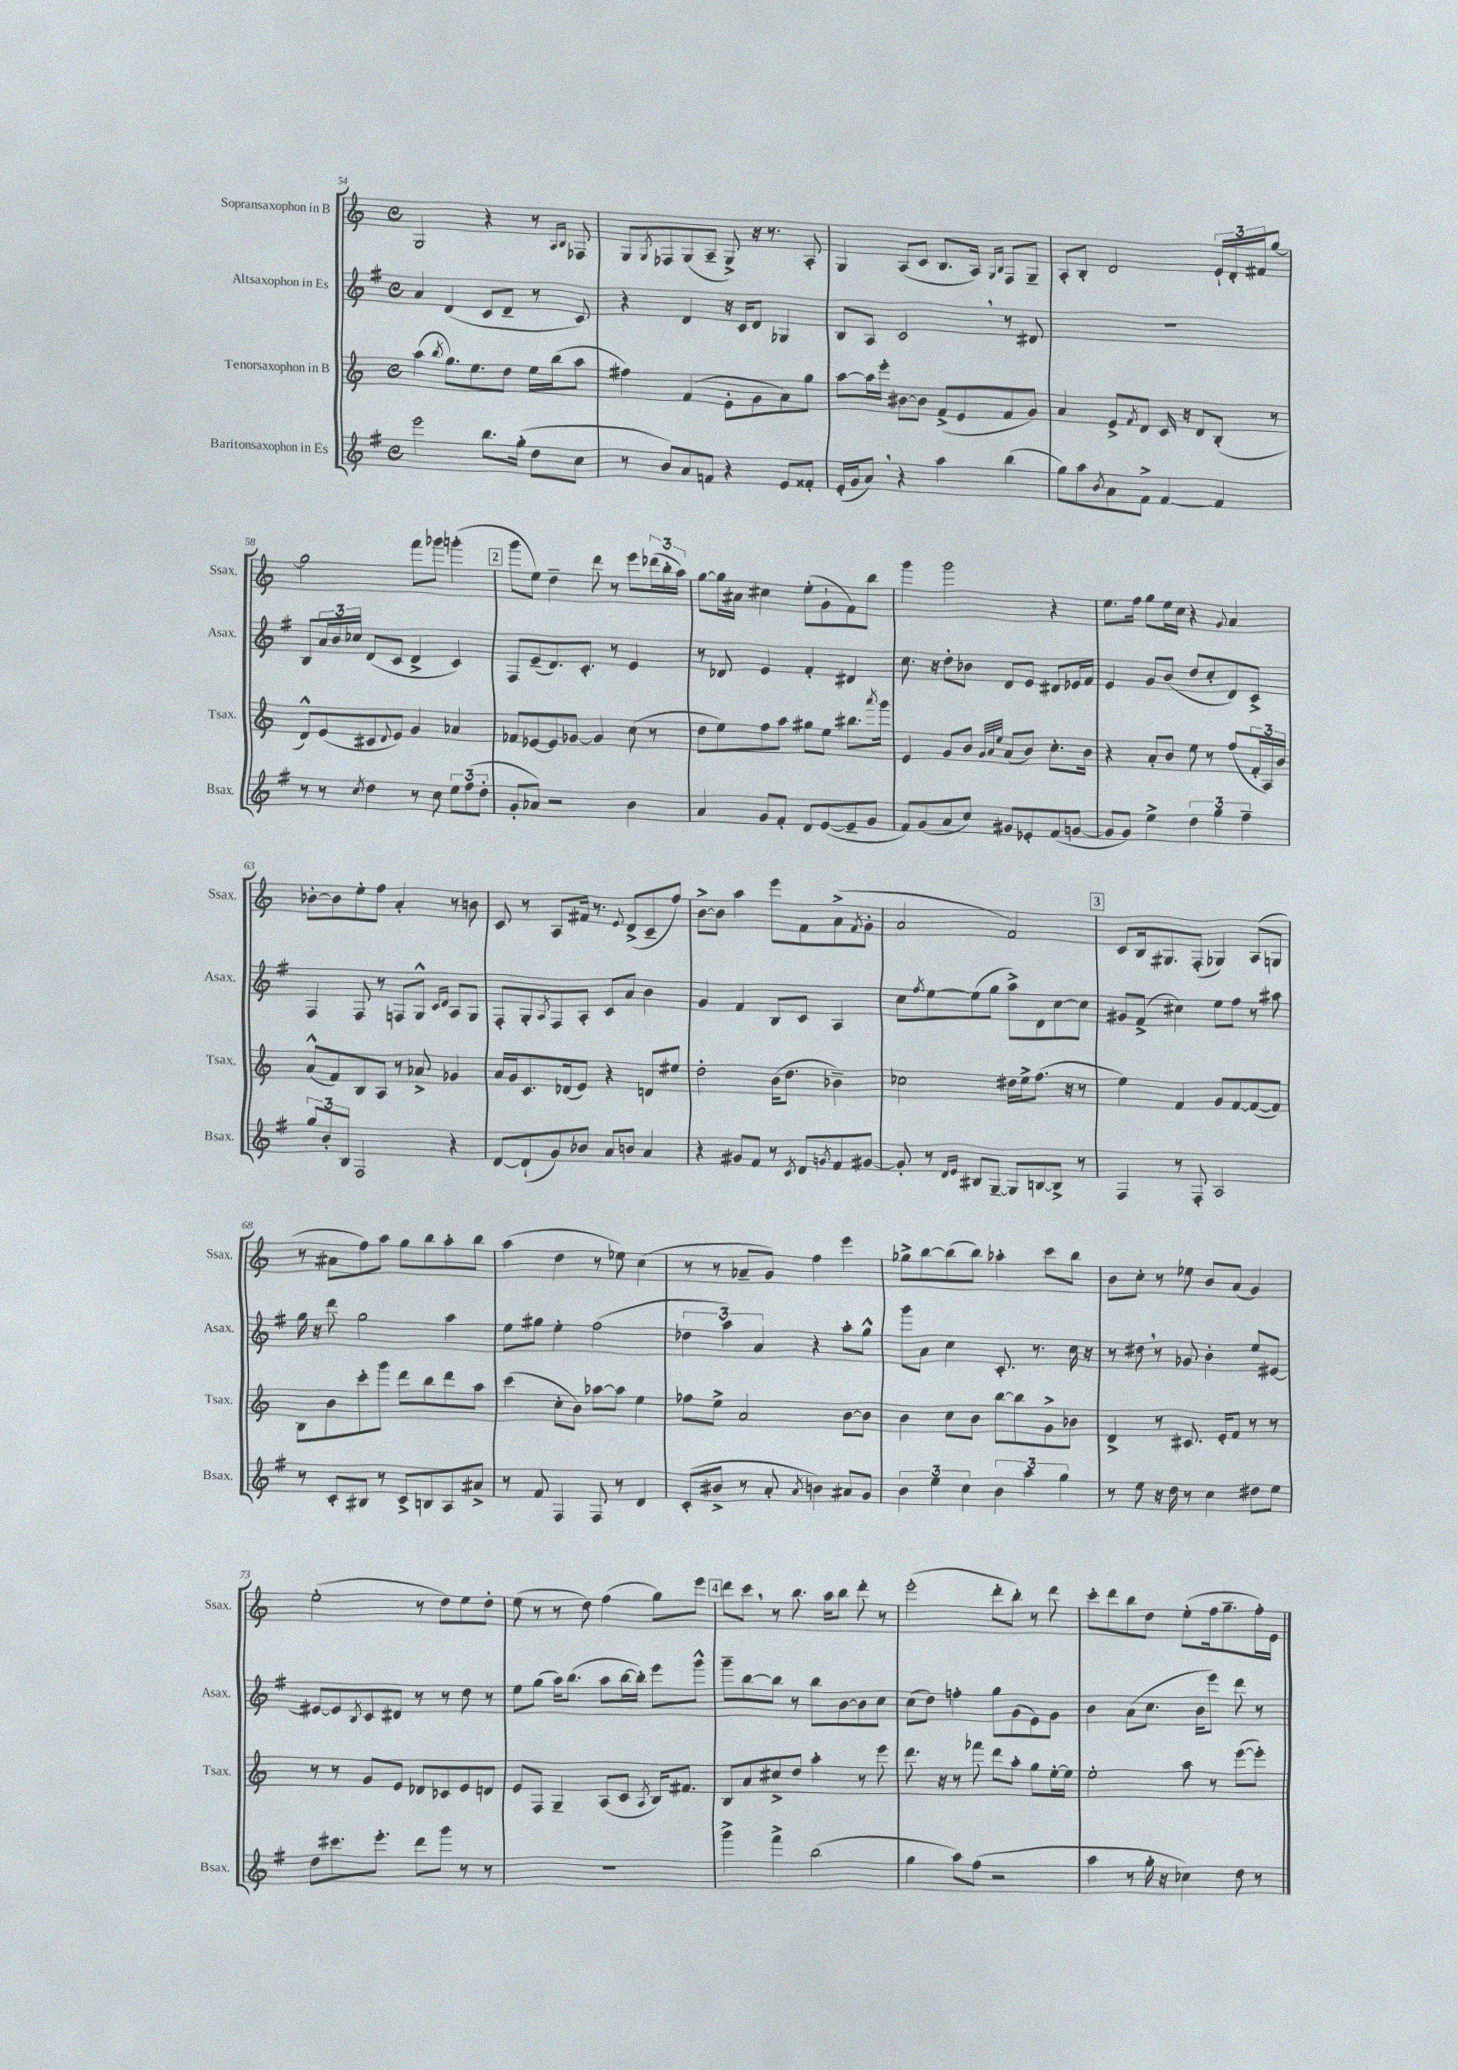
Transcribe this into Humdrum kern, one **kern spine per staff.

**kern	**kern	**kern	**kern
*part4	*part3	*part2	*part1
*staff4	*staff3	*staff2	*staff1
*I"Baritonsaxophon in Es	*I"Tenorsaxophon in B	*I"Altsaxophon in Es	*I"Sopransaxophon in B
*I'Bsax.	*I'Tsax.	*I'Asax.	*I'Ssax.
*clefG2	*clefG2	*clefG2	*clefG2
*k[f#]	*k[]	*k[f#]	*k[]
*M4/4	*M4/4	*M4/4	*M4/4
*met(c)	*met(c)	*met(c)	*met(c)
=54	=54	=54	=54
2eee\	(4aa\	4a/	2G/
.	8qbb/	.	.
.	8.gg\L)	(4d/	.
.	8.ee\	.	.
8.bb\L	.	8c/L	4r
.	8dd\J	8d~/J	.
(16gg'\Jk	.	.	.
8dd\L	16ee\LL	8r	8r
.	(16bb\J	.	.
.	.	.	16qqA/LL
.	.	.	16qqB/JJ
8cc\J	8aa\J	8c/)	8F-X/
=55	=55	=55	=55
8r	4ff#X\)	4r	8G/L
.	.	.	8qG/
8b/L)	.	.	8F-X/
8a/	(4f/	4d/	(8G/
8fn/J	.	.	8A~/J
4r	8e'\L	16r	8G^/)
.	.	16c/KL	.
.	8g\	8d/J	16r
.	.	.	8.r
8e/L	8a\)	4G-X/	.
8f##X'/J	8gg\J	.	8A'/
=56	=56	=56	=56
(16e'/LL	[8aa\L	8B/L	4G/
16g/J	.	.	.
8a,/J)	16aa\L]	8A/J	.
.	16eee'\JJ	.	.
4r	[8b#X\L	2c,/	(8A/L
.	8b#\J]	.	8c/J
4aa\	(8f^/L	.	8.B/L
.	8e/	.	.
.	.	.	16A/Jk)
.	.	.	16qqG/LL
.	.	.	16qqB/JJ
(4bb\	8f/	8r	8F/L
.	8g/J)	8d#X/	8G~/J
=57	=57	=57	=57
8gg\L)	4a/	1r	8A'/L
8aa\	.	.	8B'/J
8qb/	.	.	.
8a\	8e^/L	.	2d/
.	8qf/	.	.
8f#^\J	8d/J	.	.
[4f#/	16c/	.	.
.	16r	.	.
.	8d/L	.	.
4f#/]	(8B'/J	.	24e`/LL
.	.	.	24d'/
.	.	.	24f#X/J
.	8r	.	[8gg/J
!!LO:LB:g=z
=58	=58	=58	=58
8r	8d^^/L)	8B/L	2gg\]
8r	(8e/	24a/L	.
.	.	24b/	.
.	.	24cc-X/JJ	.
8qcc/	.	.	.
4dd\	8c#X/	(8d/L	.
.	8qqd/	.	.
.	8e/J)	8c/J	.
8r	4g/	4d^/	8fff\L
8cc\	.	.	8ggg-X\J
12ee\L	4a-X/	4c/)	(4gggn'\
(12ff#\	.	.	.
12dd'\J	.	.	.
!!LO:REH:place=s1:t=2
=59	=59	=59	=59
8g'/L	8f-X/L	8F#/L	8ggg\L
8a-X/J)	[8e-X/	(8e~/	8ee\J)
2r	8e-/]	8.d/)	4dd~\
.	[8g-X/J	.	.
.	.	8.c'/J	.
.	4g-/]	.	8ddd\
.	.	8r	8r
4b\	(8cc\	4e/	8eee\L
.	8r	.	(24ddd-X\L
.	.	.	24bb'\
.	.	.	24aa\JJ)
=60	=60	=60	=60
4a/	8dd\L	8r	[8gg\L
.	8ee\)	8d-X/	16gg\L]
.	.	.	16a#X\JJ
8g/L	8ff\	4e/	4cc#X\
8f#'/J	8aa\J	.	.
8d/L	8gg#X\L	4f#'/	(8ee'\L
([8e/	8ee\J	.	8g`\
8e~/]	8.bb#X\L	4d#X/	8f\)
8g/J	.	.	8bb\J
.	8qaaa/	.	.
.	16ggg\Jk	.	.
=61	=61	=61	=61
8f#/L)	4e/	8.cc\	4ggg\
(8g/	.	.	.
.	.	16r	.
8a/	8g/L	8dd'\L	2ggg\
8cc/J)	8b/J	8b-X\J	.
.	32qqg/LLL	.	.
.	32qqa/	.	.
.	32qqee/JJJ	.	.
8g#X/L	(8a/L	8d/L	.
8e-X'/	8b/J)	8e/J	.
(8f#/	8.cc'\L	8d#X/L	4r
[8gn/J	.	16e-X/L	.
.	16b\Jk	16f#/JJ	.
=62	=62	=62	=62
8g/L]	4r	4e/	8.ee\L
8g/J)	.	.	.
.	.	.	16ff\Jk
4ee^\	8a'/L	8g/L	8gg\L
.	8b/J	(8b/J	16ee\L
.	.	.	16cc\JJ
6dd\	8ee\	8dd/L	4r
.	8r	8cc'/	.
6gg\	.	.	.
.	.	.	8qqg/
.	(8ff/L	8d/)	4a/
6ff#~\	.	.	.
.	24f'/L	8c^/J	.
.	24A/)	.	.
.	24b/JJ	.	.
!!LO:LB:g=z
=63	=63	=63	=63
12gg/L	(8a^^/L	4F#/	[8b-X'\L
12b'/	.	.	.
.	8f/)	.	8b-\]
12B/J	.	.	.
2F#/	8B/	8F#/	8ee'\
.	8A/J	8r	8ff\J
.	8r	8Fn/L	4a'/
.	8a-X^/	8G^^/J	.
.	.	16qqc/LL	.
.	.	16qqd/JJ	.
4r	4g-X/	8A/L	8r
.	.	8G/J	8bn\
=64	=64	=64	=64
[8d/L	16a/LL	8F#'/L	8c/
.	16g/J	.	.
(8d`/]	8.c/	8G'/	8r
.	.	8qA/	.
8g/)	.	8F#/	8A/L
.	(16d-X/k	.	.
8b-X/J	8e/J)	8A'/J	16f#X/Jk
.	.	.	8.r
8a/L	4r	8c/L	.
.	.	.	8qqe/
8bn/J	.	8a/J	(8d^/L
4a/	8dn/L	4b\	8c~/
.	8ee#X/J	.	8ff/J)
=65	=65	=65	=65
4r	2dd'\	4g/	[8b^\L
.	.	.	8b\J]
8g#X/L	.	4f#/	4aa\
8f#/J	.	.	.
8r	(16b\KL	8B/L	8eee\L
.	8.dd\J	.	.
8qc/	.	.	.
8d/L	.	8c/J	8f\
8qgn/	.	.	.
8f#/	4b-X~\)	4A/	(8a^\
.	.	.	8qf/
[8g#X/J	.	.	8g'\J
=66	=66	=66	=66
8g#'/]	2cc-X\	8cc\L	2a/
.	.	8qff#/	.
8r	.	[8ee\	.
16qqd/LL	.	.	.
16qqe/JJ	.	.	.
8B#X/L	.	(8ee\]	.
[8G~/J	.	8gg\J	.
8G/L]	16dd#X\LL	8aa^\L)	2f/)
.	16ee^\J	.	.
[8Bn/	(8.ff\J	8d\	.
8B^/J]	.	[8cc\	.
.	16r	.	.
8r	8r	8cc\J]	.
!!LO:REH:place=s1:t=3
=67	=67	=67	=67
4F#/	4ee\)	8g#X/L	8c/L
.	.	(8f#^/J	16B/k
.	.	.	8.G#X/
8r	4f/	4cc#X\)	.
8F#'/	.	.	(8F'/J
2A/	8g/L	8ee\L	4G-X/)
.	[8f/	8ff#\J	.
.	(8f/_	8r	(8A/L
.	8f/J])	8aa#X\	8Gn/J
!!LO:LB:g=z
=68	=68	=68	=68
8r	8B\L	16gg\	8r
.	.	16r	.
8c'/L	8b\	8ddd\	8a#X\L
8B#X/J	8ccc'\	2gg\	8ff\)
8r	8ggg\J	.	8aa\J
8c^/L	8ddd\L	.	8gg\L
8Bn/	8bb\	.	8bb\
8A/	8ddd\	4aa\	8aa'\
8a#X^/J	8aa\J	.	8bb\J
=69	=69	=69	=69
8r	(4ccc\	8ee\L	(4aa\
8f#/	.	8gg#X\J	.
4F#/	8cc'\L	4ee'\	4dd\
.	8b\J)	.	.
8F#/	[8aa-X\L	(2ff#\	8r
8r	8aa-\J]	.	8ee-X\)
4d/	4ee\	.	(4cc\
=70	=70	=70	=70
(8c'/L	8ff-X\L	6dd-X\	8r
8b#X^/J	8ee^\J	.	8r
.	.	6aa\)	.
8r	2a/	.	8a-X~/L
.	.	6a/	.
8a'/	.	.	8g/J)
8qa/	.	.	.
4bn\)	.	4r	4ff\
8a#X/L	[8b\L	8aa'\L	4eee\
8g/J	8b\J]	8gg^^\J	.
=71	=71	=71	=71
6b\	4b\	8ggg\L	8gg-X^\L
.	.	8a\J	[8bb\
6ee\	.	.	.
.	8cc\L	4cc\	(8bb\]
6cc\	.	.	.
.	8b\J	.	8bb\J)
6b\	[8bb\L	8.c'/	4aa-X'\
.	8bb\]	.	.
6aa\	.	.	.
.	.	8.r	.
.	8g^\	.	8ccc\L
6gg\	.	.	.
.	8b-X\J	16cc\	8bb\J
.	.	16r	.
=72	=72	=72	=72
8r	4d^/	8r	8b\L
8ee\	.	8dd#X,\	8cc'\J
16r	8r	8r	8r
16dd\	.	.	.
8r	8.c#X/	8g-X/	8ee-X\
4cc\	.	4b'\	8b/L
.	16e'/KL	.	.
.	8f/J	.	(8a/J
8dd#X\L	8r	8ee/L	4g/)
8ee\J	8r	[8e#X/J	.
!!LO:LB:g=z
=73	=73	=73	=73
8dd\L	8r	8e#X/L_	(2ee'\
8.ccc#X\	8r	8e#/]	.
.	.	8qB/	.
.	8g/L	8c/	.
8.eee'\J	.	.	.
.	8e/J	8d#X/J	.
8ddd\L	8d-X/L	8r	8r
8ggg\J	8c-X/	8r	8dd\L)
8r	8e/	8dd\	8ee\
8r	8dn/J	8r	8dd'\J
=74	=74	=74	=74
1r	8e/L	8ee\L	(8ee\
.	8F/J	(8gg\J	8r
.	4G~/	16aa\KL)	8r
.	.	(8.bb\J	.
.	.	.	8dd\)
.	(8A/L	8aa\L	(4ff\
.	8c/J	[16bb\L	.
.	.	16bb'\JJ])	.
.	8qA/	.	.
.	16B/KL)	8eee\L	8gg\L)
.	8.f#X/J	.	.
.	.	8ggg^^\J	8eee\J
!!LO:REH:place=s1:t=4
=75	=75	=75	=75
4ggg^\	8B/L	8ggg~\L	8ddd\L
.	8a/	[8bb\	8ccc,\J
4fff#^\	8cc#X^/	8bb\J]	8r
.	8dd/J	8r	8.bb\
(2bb\	4aa'\	8bb\L	.
.	.	.	16aa\KL
.	.	[8b\	8bb\J
.	8r	8b\]	8ddd'\
.	8eee\	8cc\J	8r
=76	=76	=76	=76
4gg\	8.ddd\	(8cc\L	(2eee'\
.	.	8dd\J)	.
.	16r	.	.
8aa\L)	8r	4ffn'\	.
(8ff#\J	8fff-X\	.	.
2r	8ddd\L	8gg\L	8ddd'\L
.	8aa'\J	(8g\	8bb'\J)
.	8gg\L	8e\)	8r
.	[16ee'\L	8g\J	8ddd\
.	16ee\JJ]	.	.
=77	=77	=77	=77
4aa\	2ee'\	4b\	8ccc'\L
.	.	.	8ddd\
8r	.	(8a\L	8bb\
16gg'\	.	8.cc\J	8dd\J
16r	.	.	.
4cc-X\)	8aa\	.	(8ee'\L
.	.	16b\KL	.
.	8r	8eee\J)	16ff\k
.	.	.	8.gg~\
8dd\	([8eee\L	8ddd\	.
8r	8eee'\J])	8r	16ff'\L)
.	.	.	16e\JJ
==	==	==	==
*-	*-	*-	*-
